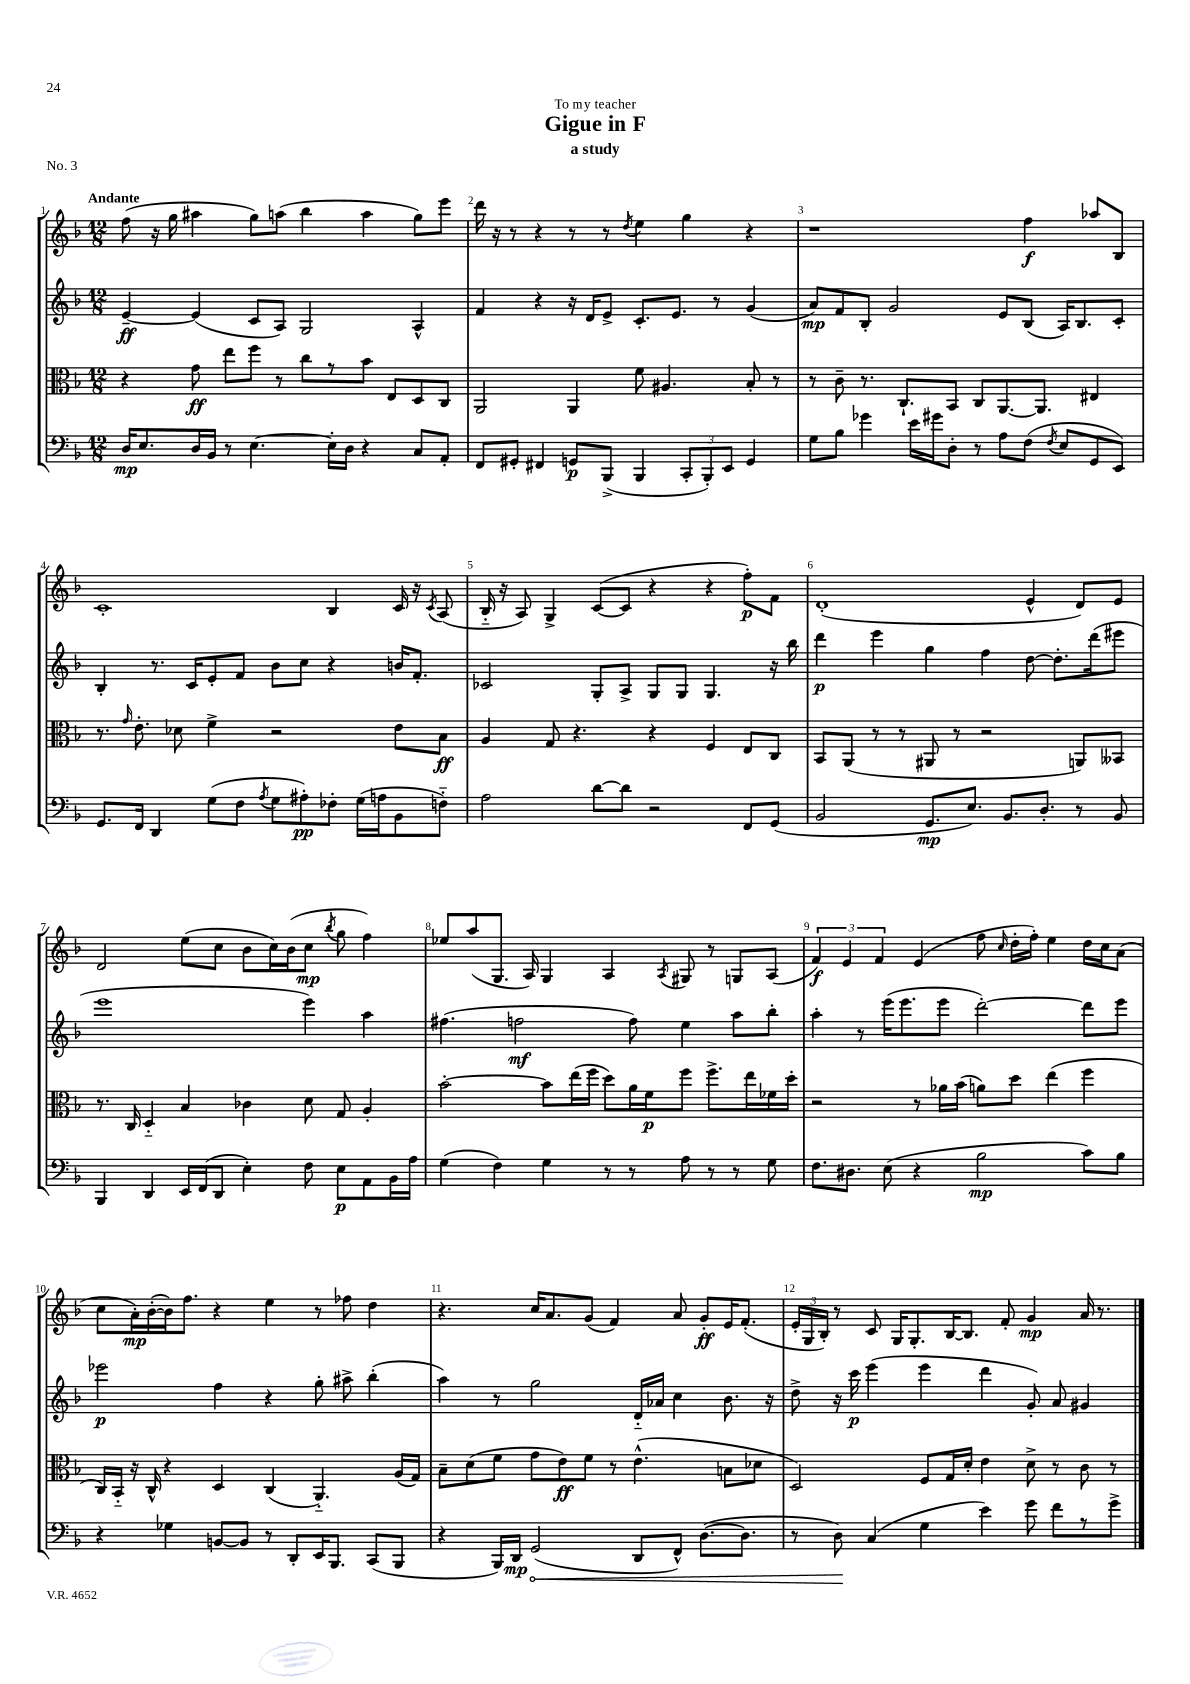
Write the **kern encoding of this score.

**kern	**dynam	**kern	**dynam	**kern	**dynam	**kern	**dynam
*part4	*part4	*part3	*part3	*part2	*part2	*part1	*part1
*staff4	*staff4	*staff3	*staff3	*staff2	*staff2	*staff1	*staff1
*clefF4	*	*clefC3	*	*clefG2	*	*clefG2	*
*k[b-]	*	*k[b-]	*	*k[b-]	*	*k[b-]	*
*M12/8	*	*M12/8	*	*M12/8	*	*M12/8	*
=1	=1	=1	=1	=1	=1	=1	=1
!	!	!	!	!	!	!LO:TX:a:B:t=Andante	!
16D/KL	mp	4r	.	[4e~/	ff	(8ff\	.
8.E/	.	.	.	.	.	.	.
.	.	.	.	.	.	16r	.
.	.	.	.	.	.	16gg\	.
16D/L	.	8g\	ff	(4e/]	.	4aa#X\	.
16BB-/JJ	.	.	.	.	.	.	.
8r	.	8ee\L	.	.	.	.	.
[4.E\	.	8ff\J	.	8c/L	.	8gg\L)	.
.	.	8r	.	8A/J)	.	(8aan\J	.
.	.	8cc\L	.	2G/	.	4bb-\	.
16E'\LL]	.	8r	.	.	.	.	.
16D\JJ	.	.	.	.	.	.	.
4r	.	8b-\J	.	.	.	4aa\	.
.	.	8E/L	.	.	.	.	.
8C/L	.	8D/	.	4A^^/	.	8gg\L)	.
8AA'/J	.	8C/J	.	.	.	8eee\J	.
=2	=2	=2	=2	=2	=2	=2	=2
8FF/L	.	2AA/	.	4f/	.	16ddd\	.
.	.	.	.	.	.	16r	.
8GG#X'/J	.	.	.	.	.	8r	.
4FF#X/	.	.	.	4r	.	4r	.
8GGn/L	p	4AA/	.	16r	.	8r	.
.	.	.	.	16d/KL	.	.	.
(8BBB-^/J	.	.	.	8e^/J	.	8r	.
.	.	.	.	.	.	8qdd/	.
4BBB-/	.	8f\	.	8.c'/L	.	4ee\	.
.	.	4.A#X/	.	.	.	.	.
.	.	.	.	8.e/J	.	.	.
12CC'/L	.	.	.	.	.	4gg\	.
12BBB-'/)	.	.	.	.	.	.	.
.	.	.	.	8r	.	.	.
12EE/J	.	.	.	.	.	.	.
4GG/	.	8B-'/	.	(4g/	.	4r	.
.	.	8r	.	.	.	.	.
=3	=3	=3	=3	=3	=3	=3	=3
8G\L	.	8r	.	8a/L)	mp	1r	.
8B-\J	.	8c~\	.	8f/	.	.	.
4g-X\	.	8.r	.	8B-'/J	.	.	.
.	.	.	.	2g/	.	.	.
.	.	8.C`/L	.	.	.	.	.
16e\LL	.	.	.	.	.	.	.
16g#X\J	.	.	.	.	.	.	.
8D'\J	.	8BB-/J	.	.	.	.	.
8r	.	8C/L	.	.	.	.	.
8A\L	.	[8.AA/	.	8e/L	.	.	.
(8F\J	.	.	.	(8B-/J	.	4ff\	f
.	.	8.AA/J]	.	.	.	.	.
8qF/	.	.	.	.	.	.	.
8E/L	.	.	.	16A/KL)	.	.	.
.	.	.	.	8.B-/	.	.	.
8GG/	.	4E#X/	.	.	.	8aa-X/L	.
8EE/J)	.	.	.	8c'/J	.	8B-/J	.
!!LO:LB:g=z
=4	=4	=4	=4	=4	=4	=4	=4
8.GG/L	.	8.r	.	4B-'/	.	1c'	.
.	.	16qqg/	.	.	.	.	.
16FF/Jk	.	8.e'\	.	.	.	.	.
4DD/	.	.	.	8.r	.	.	.
.	.	8d-X\	.	.	.	.	.
.	.	.	.	16c/KL	.	.	.
(8G\L	.	4f^\	.	8e'/	.	.	.
8F\J	.	.	.	8f/J	.	.	.
8qA/	.	.	.	.	.	.	.
8G\L	.	2r	.	8b-\L	.	.	.
8A#X'\)	pp	.	.	8cc\J	.	.	.
8F-X'\J	.	.	.	4r	.	4B-/	.
(16G\LL	.	.	.	.	.	.	.
16An\J	.	.	.	.	.	.	.
8BB-\	.	8e\L	.	16bn/KL	.	16c/	.
.	.	.	.	8.f'/J	.	16r	.
.	.	.	.	.	.	8qc/	.
8Fn\J)	.	8B-\J	ff	.	.	(8A/	.
=5	=5	=5	=5	=5	=5	=5	=5
2A\	.	4A/	.	2c-X/	.	16B-/	.
.	.	.	.	.	.	16r	.
.	.	.	.	.	.	8A/)	.
.	.	8G/	.	.	.	4G^/	.
.	.	4.r	.	.	.	.	.
[8d\L	.	.	.	8G'/L	.	([8c/L	.
8d\J]	.	.	.	8A^/J	.	8c/J]	.
2r	.	4r	.	8G/L	.	4r	.
.	.	.	.	8G/J	.	.	.
.	.	4F/	.	4.G/	.	4r	.
8FF/L	.	8E/L	.	.	.	8ff'\L)	p
(8GG/J	.	8C/J	.	16r	.	8f\J	.
.	.	.	.	16bb-\	.	.	.
=6	=6	=6	=6	=6	=6	=6	=6
2BB-/	.	8BB-/L	.	4ddd\	p	(1d'	.
.	.	(8AA/J	.	.	.	.	.
.	.	8r	.	4eee\	.	.	.
.	.	8r	.	.	.	.	.
8.GG/L	mp	8AA#X/	.	4gg\	.	.	.
.	.	8r	.	.	.	.	.
8.E/J)	.	.	.	.	.	.	.
.	.	2r	.	4ff\	.	.	.
8.BB-/L	.	.	.	.	.	.	.
.	.	.	.	[8dd\	.	4e^^/	.
8.D'/J	.	.	.	.	.	.	.
.	.	.	.	8.dd'\L]	.	.	.
8r	.	8AAn/L)	.	.	.	8d/L)	.
.	.	.	.	(16ddd\k	.	.	.
8BB-/	.	8BB--X/J	.	8eee#X\J	.	8e/J	.
!!LO:LB:g=z
=7	=7	=7	=7	=7	=7	=7	=7
4BBB-/	.	8.r	.	1eee	.	2d/	.
.	.	16C/	.	.	.	.	.
4DD/	.	4D/	.	.	.	.	.
16EE/LL	.	4B-/	.	.	.	(8ee\L	.
(16FF/J	.	.	.	.	.	.	.
8DD/J	.	.	.	.	.	8cc\J	.
4E'\)	.	4c-X\	.	.	.	8b-\L	.
.	.	.	.	.	.	16cc\L)	.
.	.	.	.	.	.	(16b-\J	.
8F\	.	8d\	.	4eee\)	.	8cc\J	mp
.	.	.	.	.	.	8qbb-/	.
8E\L	p	8G/	.	.	.	8gg\	.
8AA\	.	4A'/	.	4aa\	.	4ff\)	.
16BB-\L	.	.	.	.	.	.	.
16A\JJ	.	.	.	.	.	.	.
=8	=8	=8	=8	=8	=8	=8	=8
(4G\	.	[2b-'\	.	(4.ff#X\	.	8ee-X/L	.
.	.	.	.	.	.	(8aa/	.
4F\)	.	.	.	.	.	8.G/J	.
.	.	.	.	2ffn\	mf	.	.
.	.	.	.	.	.	16A/)	.
4G\	.	8b-\L]	.	.	.	4G/	.
.	.	(16ee\L	.	.	.	.	.
.	.	16ff\JJ	.	.	.	.	.
8r	.	8dd\L)	.	.	.	4A/	.
8r	.	16a\L	.	8ff\)	.	.	.
.	.	16f\J	p	.	.	.	.
.	.	.	.	.	.	8qA/	.
8A\	.	8ff\J	.	4ee\	.	8G#X/	.
8r	.	8.ff^\L	.	.	.	8r	.
8r	.	.	.	8aa\L	.	8Gn/L	.
.	.	16ee\L	.	.	.	.	.
8G\	.	16f-X\	.	8bb-'\J	.	(8A/J	.
.	.	16dd'\JJ	.	.	.	.	.
=9	=9	=9	=9	=9	=9	=9	=9
8.F\L	.	2r	.	4aa'\	.	6f/)	f
.	.	.	.	.	.	6e/	.
8.D#X\J	.	.	.	.	.	.	.
.	.	.	.	8r	.	.	.
.	.	.	.	.	.	6f/	.
(8E\	.	.	.	(16eee\KL	.	.	.
.	.	.	.	8.eee\	.	.	.
4r	.	8r	.	.	.	(4e/	.
.	.	16a-X\LL	.	8eee\J	.	.	.
.	.	(16b-\JJ	.	.	.	.	.
2B-\	mp	8an\L)	.	[2ddd'\)	.	8ff\	.
.	.	.	.	.	.	16qqcc/	.
.	.	8dd\J	.	.	.	16dd'\LL	.
.	.	.	.	.	.	16ff'\JJ)	.
.	.	(4ee\	.	.	.	4ee\	.
8c\L)	.	4ff\	.	8ddd\L]	.	16dd\LL	.
.	.	.	.	.	.	16cc\J	.
8B-\J	.	.	.	8eee\J	.	(8a\J	.
!!LO:LB:g=z
=10	=10	=10	=10	=10	=10	=10	=10
4r	.	16C/LL)	.	2eee-X\	p	8cc\L	.
.	.	16BB-/JJ	.	.	.	.	.
.	.	16r	.	.	.	16a'\L)	mp
.	.	16C^^/	.	.	.	([16b-'\	.
4G-X\	.	4r	.	.	.	16b-\J])	.
.	.	.	.	.	.	8.ff\J	.
[8BBn/L	.	4D/	.	4ff\	.	4r	.
8BB/J]	.	.	.	.	.	.	.
8r	.	(4C/	.	4r	.	4ee\	.
8DD'/L	.	.	.	.	.	.	.
16EE/K	.	4.AA/)	.	8gg'\	.	8r	.
8.BBB-/J	.	.	.	.	.	.	.
.	.	.	.	8aa#X^\	.	8ff-X\	.
(8CC/L	.	.	.	(4bb-'\	.	4dd\	.
8BBB-/J	.	(16A/LL	.	.	.	.	.
.	.	16G/JJ)	.	.	.	.	.
=11	=11	=11	=11	=11	=11	=11	=11
4r	.	8B-~\L	.	4aa\)	.	4.r	.
.	.	(8d\	.	.	.	.	.
16BBB-/LL)	.	8f\J	.	8r	.	.	.
16DD/JJ	mp	.	.	.	.	.	.
!	!LO:HP:b	!	!	!	!	!	!
(2GG/	<	8g\L	.	2gg\	.	16cc/KL	.
.	.	.	.	.	.	8.a/	.
.	.	8e\)	ff	.	.	.	.
.	.	8f\J	.	.	.	(8g/J	.
.	.	8r	.	.	.	4f/)	.
8DD/L	.	(4.e^^\	.	16d/LL	.	.	.
.	.	.	.	16a-X/JJ	.	.	.
8FF^^/J)	.	.	.	4cc\	.	8a/	.
([8.D\L	.	.	.	.	.	8g'/L	ff
.	.	8Bn\L	.	8.b-\	.	16e/K	.
8.D\J]	.	.	.	.	.	(8.f'/J	.
.	.	8d-X\J	.	.	.	.	.
.	.	.	.	16r	.	.	.
=12	=12	=12	=12	=12	=12	=12	=12
8r	.	2D/)	.	8dd^\	.	24e'/LL	.
.	.	.	.	.	.	24G/	.
.	.	.	.	.	.	24B-'/JJ)	.
8D\)	.	.	.	16r	.	8r	.
.	.	.	.	16ccc\	p	.	.
(4C/	[	.	.	(4eee\	.	8c/	.
.	.	.	.	.	.	16G/KL	.
.	.	.	.	.	.	8.G'/	.
4G\	.	8F/L	.	4eee\	.	.	.
.	.	16G/L	.	.	.	[16B-/K	.
.	.	16d'/JJ	.	.	.	8.B-/J]	.
4e\)	.	4e\	.	4ddd\	.	.	.
.	.	.	.	.	.	8f'/	.
8g\	.	8d^\	.	8g'/)	.	4g/	mp
8f\L	.	8r	.	8a/	.	.	.
8r	.	8c\	.	4g#X/	.	16a/	.
.	.	.	.	.	.	8.r	.
8g^\J	.	8r	.	.	.	.	.
==	==	==	==	==	==	==	==
*-	*-	*-	*-	*-	*-	*-	*-
